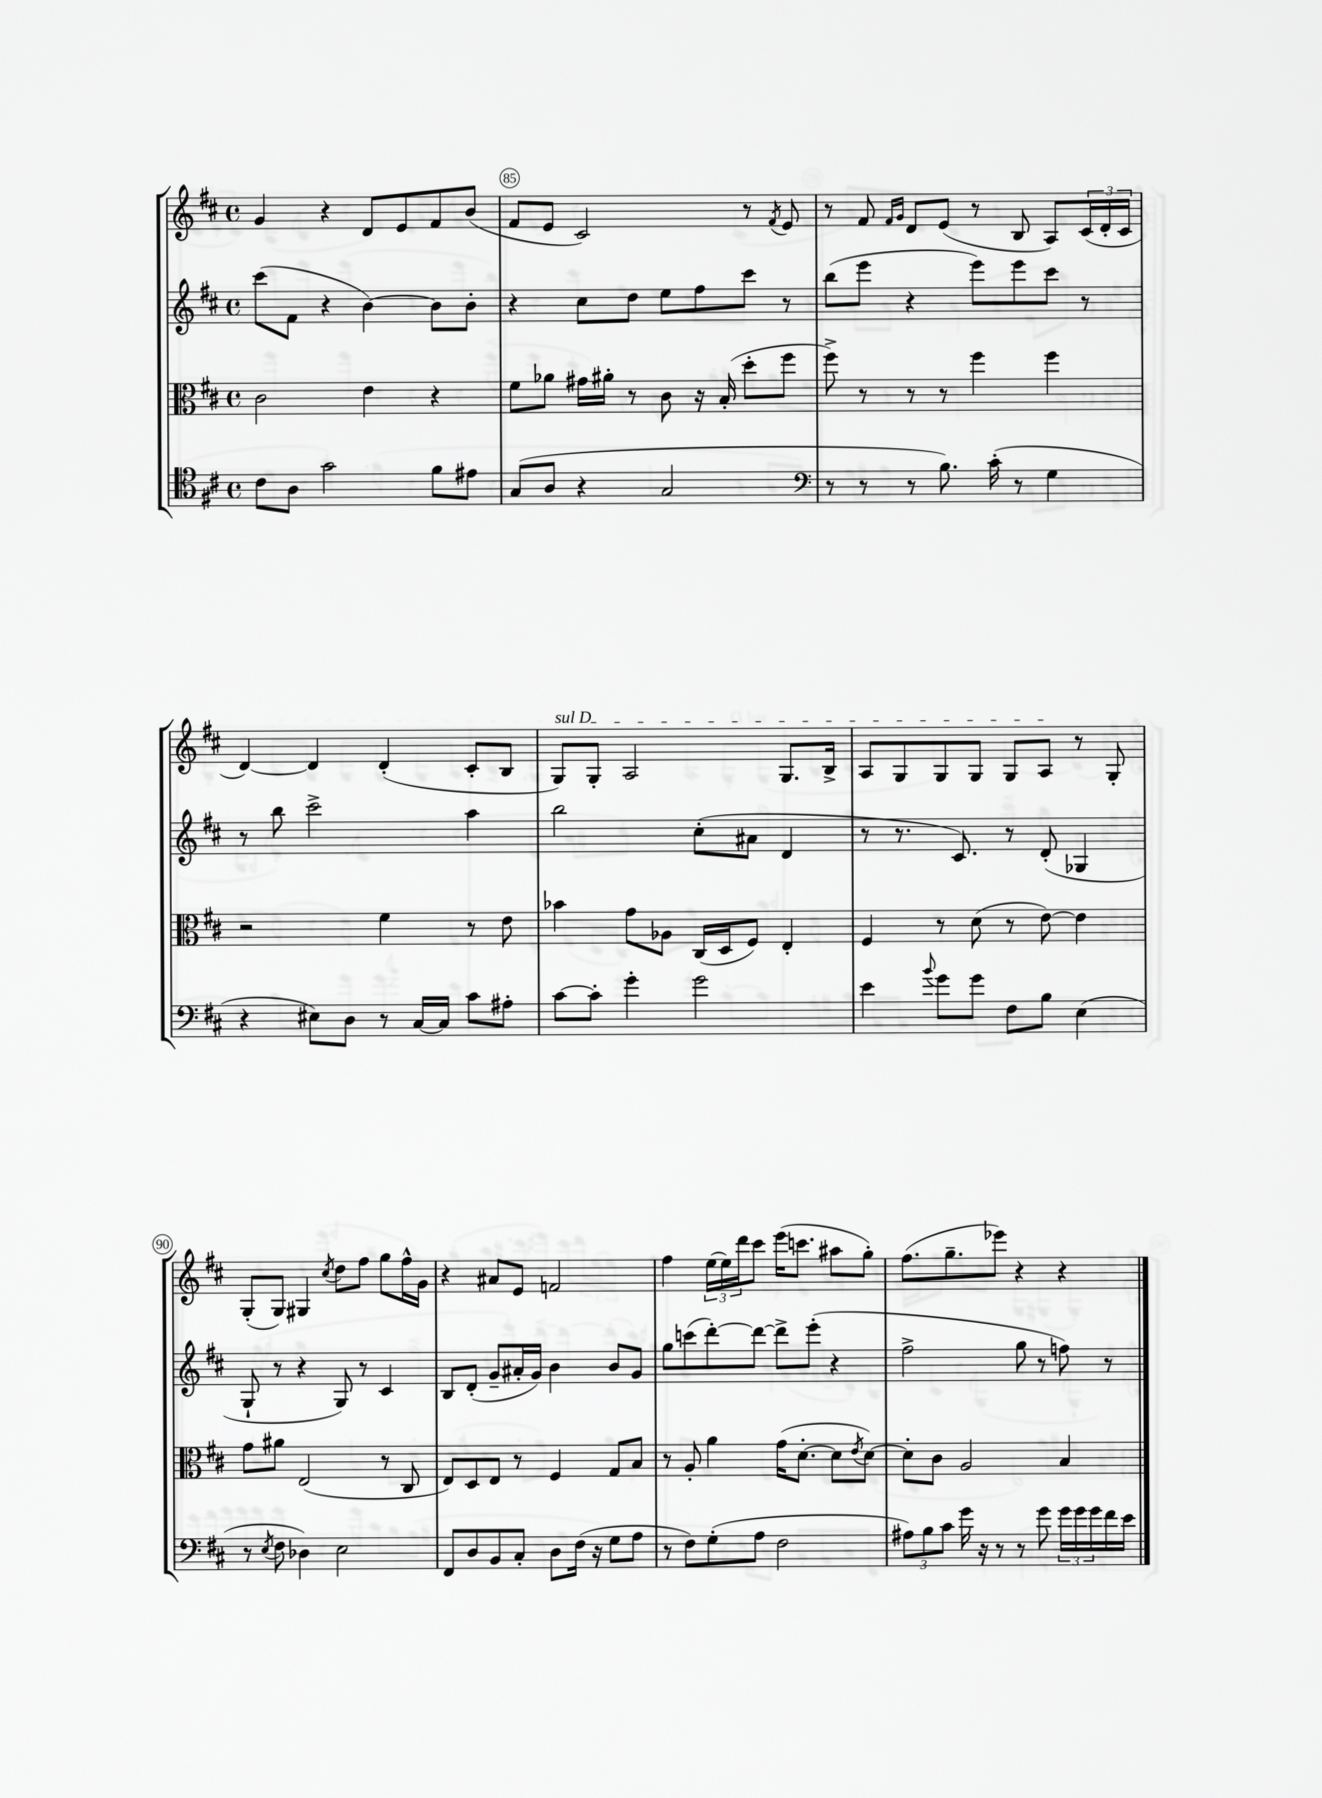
<<
\new StaffGroup <<
\new Staff = "s0" {
    \clef treble \key d \major \defaultTimeSignature \time 4/4
    g'4 r4 d'8 e'8 fis'8 b'8( |
    fis'8 e'8 cis'2) r8 \acciaccatura { fis'8 } e'8 |
    r8 fis'8 \grace { fis'16 g'16 } d'8 e'8( r8 b8 a8) \tuplet 3/2 { cis'16( d'16-. cis'16 } |
    d'4~) d'4 d'4-.( cis'8-. b8 |
    \once \override TextSpanner.bound-details.left.text = \markup { \italic "sul D" } g8\startTextSpan) g8-. a2 g8. b16-> |
    a8 g8 g8 g8 g8 a8\stopTextSpan r8 g8-. |
    g8-.( g8) gis4 \acciaccatura { cis''8 } d''8 fis''8 g''8 fis''16-^ g'16 |
    r4 ais'8 e'8 f'2 |
    fis''4 \tuplet 3/2 { e''16( e''16) d'''16 } cis'''8 e'''16( c'''8. ais''8 g''8-.) |
    fis''8.( g''8.-- ees'''8) r4 r4 \bar "|." |
}
\new Staff = "s1" {
    \clef treble \key d \major \defaultTimeSignature \time 4/4
    cis'''8( fis'8 r4 b'4~) b'8 b'8-. |
    r4 cis''8 d''8 e''8 fis''8 cis'''8 r8 |
    b''8( e'''8 r4 e'''8) e'''8 cis'''8 r8 |
    r8 b''8 cis'''2-> a''4 |
    b''2 cis''8-.( ais'8 d'4 |
    r8 r8. cis'8.) r8 d'8-.( ges4 |
    g8-! r8 r4 g8) r8 cis'4 |
    b8 d'8-.( g'8-- ais'16-. g'16) b'4 b'8 g'8 |
    g''8 c'''8( d'''8~-.) d'''8~ d'''8-> e'''8-.( r4 |
    fis''2-> g''8 r8 f''8) r8 \bar "|." |
}
\new Staff = "s2" {
    \clef alto \key d \major \defaultTimeSignature \time 4/4
    cis'2 e'4 r4 |
    fis'8 aes'8 gis'16 ais'16-. r8 cis'8 r16 b16-.( d''8-. fis''8 |
    fis''8->) r8 r8 r8 fis''4 fis''4 |
    r2 fis'4 r8 e'8 |
    bes'4 g'8 aes8 cis16( d16 fis8) e4-. |
    fis4 r8 d'8( r8 e'8~) e'4 |
    g'8 ais'8 e2( r8 cis8 |
    e8) d8 e8 r8 fis4 g8 b8 |
    r8 a8-. a'4 g'16( d'8.~-. d'8 \acciaccatura { e'8 } d'8~) |
    d'8-. cis'8 a2 b4 \bar "|." |
}
\new Staff = "s3" {
    \clef tenor \key d \major \defaultTimeSignature \time 4/4
    cis'8 a8 g'2 fis'8 eis'8 |
    g8( a8 r4 g2 |
    \clef bass r8 r8 r8 b8.) cis'16-.( r8 g4 |
    r4 eis8) d8 r8 cis16~ cis16 cis'8 ais8-. |
    cis'8~ cis'8-. g'4-. g'2 |
    e'4 \appoggiatura { b'8 } g'8 g'8 fis8 b8 e4( |
    r8 \acciaccatura { e8 } fis8 des4) e2 |
    fis,8 d8 b,8 cis8-. d8 fis16( r16 g8 a8 |
    r8 fis8) g8-.( a8 fis2 |
    \tuplet 3/2 { ais8) b8 cis'8 } g'16 r16 r8 r8 g'8 \tuplet 3/2 { g'16 g'16 g'16 } fis'16 e'16 \bar "|." |
}
>>
>>
\layout { \context { \Score currentBarNumber = #84 \override BarNumber.break-visibility = ##(#f #t #t) barNumberVisibility = #(every-nth-bar-number-visible 5) \override BarNumber.stencil = #(make-stencil-circler 0.1 0.3 ly:text-interface::print) } }
